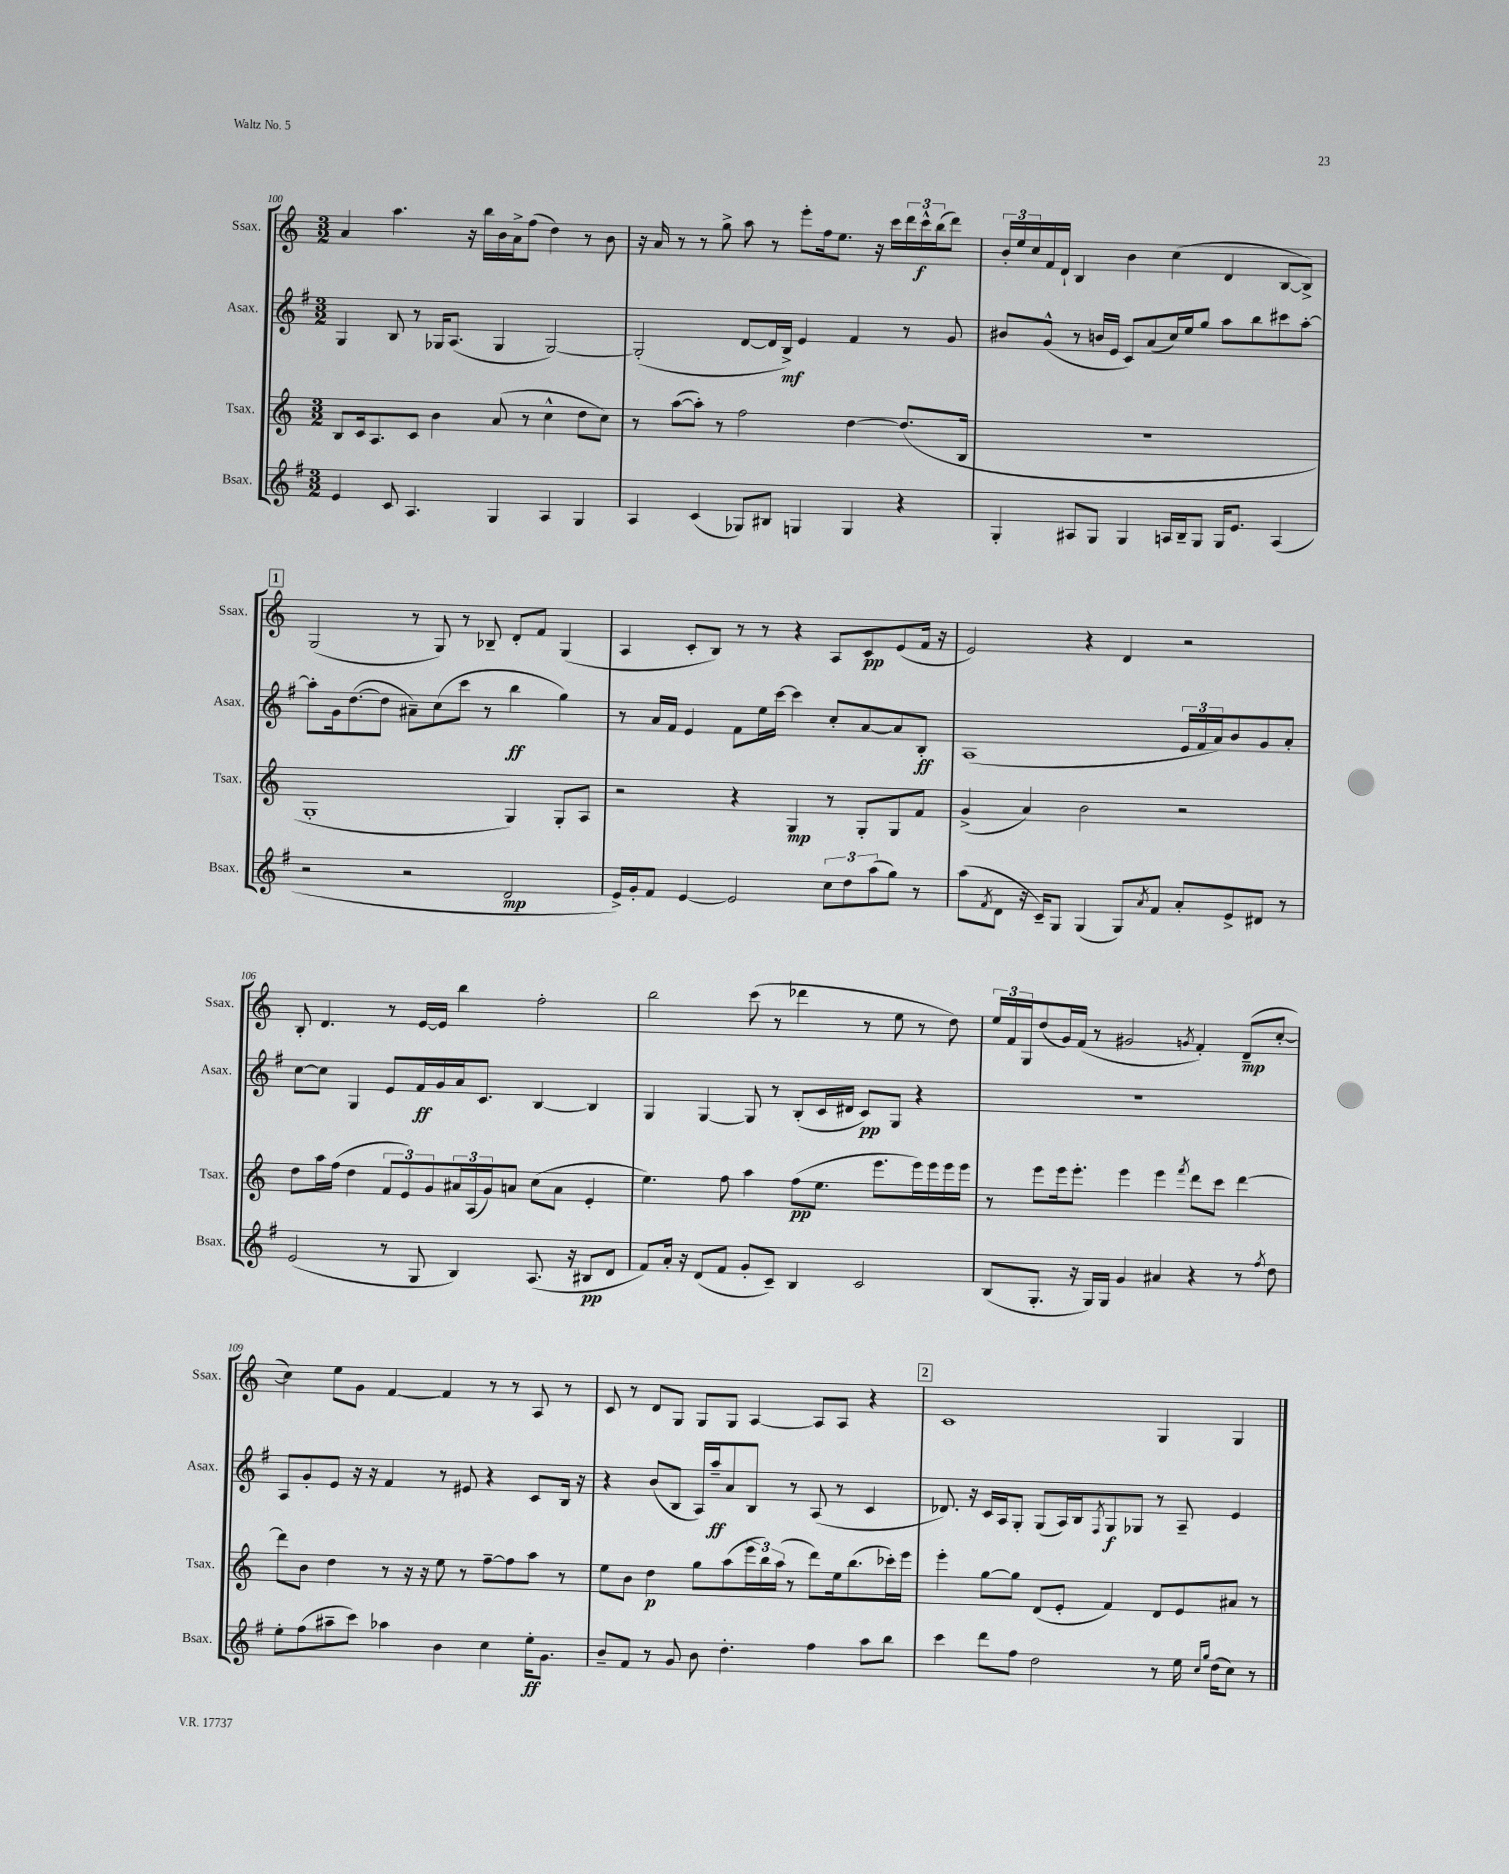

**kern	**kern	**kern	**kern
*staff4	*staff3	*staff2	*staff1
*clefG2	*clefG2	*clefG2	*clefG2
*k[f#]	*k[]	*k[f#]	*k[]
*M3/2	*M3/2	*M3/2	*M3/2
4e/	8B/L	4G/	4a/
.	16c/k	.	.
.	8.A/	.	.
8c/	.	8B/	4.aa\
4.A/	8c/J	8r	.
.	4b\	16G-/LK	.
.	.	(8.A/J	.
.	.	.	16r
.	.	.	16bb\LL
4G/	(8a/	4G-/	16b\
.	.	.	16a^\J
.	8r	.	(8ff\J
4A/	4cc^^\	[2G-/)	4dd\)
4G/	8dd\L	.	8r
.	8cc\J)	.	8b\
=	=	=	=
4A/	8r	(2G-'/]	16r
.	.	.	16a/
.	([8aa\L	.	8r
(4c/	8aa'\]J)	.	8r
.	8r	.	8gg^\
8G-/L)	2ff\	[8d/L	8aa\
8B#/J	.	16d/]L	8r
.	.	16B^/JJ)	.
4G/	.	4e/	8eee'\L
.	.	.	16ff\k
.	.	.	8.ee\J
4G/	[4dd\	4f#/	.
.	.	.	16r
.	.	.	16ccc\LL
4r	(8.dd/]L	8r	24ddd\
.	.	.	24ccc^^\
.	.	.	(24bb\J
.	.	8g/	8ddd\J)
.	16B/Jk	.	.
=	=	=	=
4G'/	1.r	8b#/L	24b'/LL
.	.	.	24ee/
.	.	.	24cc/
.	.	(8g^^/J	16f/
.	.	.	16d`/JJ
8A#/L	.	8r	4B/
8G/J	.	16b/LL	.
.	.	16e/JJ	.
4G/	.	8c/L)	4b\
.	.	(8a/	.
16A/LL	.	16cc/L)	(4cc\
16B~/J	.	16ee/J	.
8G/J	.	8gg/J	.
16G/LK	.	8aa\L	4d/
8.e/J	.	.	.
.	.	8bb\	.
(4A/	.	8ccc#\	[8B/L
.	.	[8aa'\J	8B^/]J)
=	=	=	=
2r	1G'	8aa'\]L	(2G/
.	.	16g\k	.
.	.	([8.dd\	.
.	.	8dd\]J	.
2r	.	8a#~\L)	8r
.	.	(8cc\	8G/)
.	.	8ccc\J	8r
.	.	8r	8B-~/
2d/	4G/)	4bb\	8d'/L
.	.	.	8f/J
.	8G'/L	4gg\)	(4G/
.	8A/J	.	.
=	=	=	=
16e^/LL)	2r	8r	4A/
16g'/J	.	.	.
8f#/J	.	16a/LL	.
.	.	16f#/JJ	.
[4e/	.	4e/	8c'/L
.	.	.	8B/J)
2e/]	4r	8f#\L	8r
.	.	16ee\L	8r
.	.	[16ccc\JJ	.
.	4G/	4ccc\]	4r
12cc\L	8r	8cc'/L	8A/L
12dd\	.	.	.
.	8G'/L	[8a/	8c/
(12aa\	.	.	.
8gg\J)	8G/	8a/]	(8e/
8r	8f/J	8B'/J	16f/Jk
.	.	.	16r
=	=	=	=
(8aa\L	(4g^/	(1A	2e/)
8qf#/	.	.	.
8d\J	.	.	.
16r	4a/)	.	.
16c~/LK)	.	.	.
8G/J	.	.	.
(4G/	2b\	.	4r
8G/L)	.	.	4d/
8qa/	.	.	.
8f#/J	.	.	.
8a'/L	2r	24e/LL	2r
.	.	24f#/	.
.	.	24a/J)	.
8e^/	.	8b/	.
8d#/J	.	8g/	.
8r	.	8a'/J	.
=	=	=	=
(2e/	8dd\L	[8cc\L	8B'/
.	16aa\L	8cc\]J	4.d/
.	(16ff\JJ	.	.
.	4dd\	4G/	.
8r	12f/L	8e/L	8r
.	12e/)	.	.
8G/	.	16f#/L	[16e/LL
.	12g/	.	.
.	.	16g/	16e/]JJ
4B/)	24a#/L	16a/J	4bb\
.	(24A/	.	.
.	.	8.c/J	.
.	24g/J)	.	.
.	8a/J	.	.
(8.A/	(8cc\L	[4B/	2ff'\
.	8a\J	.	.
16r	.	.	.
8B#/L	4e'/	4B/]	.
8d/J	.	.	.
=	=	=	=
8f#/L)	4.ee\)	4G/	2bb\
16a'/Jk	.	.	.
16r	.	.	.
(8d/L	.	[4G/	.
8f#/J	8ff\	.	.
8g'/L	4aa\	8G/]	(8ccc\
8c~/J)	.	8r	8r
4B/	(8ff\L	(8B'/L	4ddd-\
.	8.ee\J	16c/L	.
.	.	16d#/JJ	.
2c/	.	8c/L)	8r
.	8.eee\L	.	.
.	.	8G/J	8ee\
.	16eee\L)	4r	8r
.	16eee\	.	.
.	16eee\	.	8dd\)
.	16eee\JJ	.	.
=	=	=	=
(8B/L	8r	1.r	24ee/LL
.	.	.	24f/
.	.	.	24G/J
8.G'/J	8eee\L	.	(8dd/
.	16eee\k	.	16g/L)
16r	8.eee'\J	.	(16f/JJ
16G/LL)	.	.	8r
16G/JJ	.	.	.
4g/	4eee\	.	2g#/
4a#/	4eee\	.	.
.	8qfff/	.	8qg/
4r	8ddd\L	.	4f'/)
.	8ccc\J	.	.
8r	[4ddd\	.	(8d~/L
8qff#/	.	.	.
8dd\	.	.	[8cc'/J
=	=	=	=
8ee'\L	8ddd\]L	8A/L	4cc\])
(8ff#\	8b\J	8g'/	.
8aa#~\	4dd\	8e/J	8ee\L
8ccc\J)	.	16r	8g\J
.	.	16r	.
4aa-\	8r	4f#/	[4f/
.	16r	.	.
.	16r	.	.
4b\	8ee\	8r	4f/]
.	8r	8e#/	.
4cc\	[8ff~\L	4r	8r
.	8ff\]	.	8r
16ee'\LK	8aa\J	8c/L	8A/
8.g\J	.	.	.
.	8r	16B/Jk	8r
.	.	16r	.
=	=	=	=
8b~/L	8ee\L	4r	8c/
8f#/J	8b\J	.	8r
8r	4dd\	(8b/L	8d/L
8g/	.	8B/J	8G/J
8b\	8gg\L	16A/LL)	8G/L
.	.	16aa~/J	.
4.dd'\	(8aa\	8a/	8G/J
.	24eee\L	8B/J	[4A/
.	24bb\)	.	.
.	(24aa\JJ	.	.
.	8r	8r	.
4ff#\	8ddd\L)	(8A/	8A/]L
.	16ee\k	8r	8A/J
.	(8.bb\	.	.
8aa\L	.	4c/	4r
8bb\J	16ccc-'\L)	.	.
.	16eee\JJ	.	.
=	=	=	=
4ccc\	4eee'\	8.d-/)	1c
.	.	16r	.
8ddd\L	[8gg\L	16c/LL	.
.	.	16A/J	.
8ff#\J	8gg\]J	8G'/J	.
2dd\	(8d/L	(8G/L	.
.	8e'/J	16A/L)	.
.	.	16B/J	.
.	.	8qF#/	.
.	4f/)	8G/	.
.	.	8G-/J	.
8r	8d/L	8r	4G/
16ee\	8e/	8A~/	.
16qqcc/LL	.	.	.
16qqgg/JJ	.	.	.
(16dd\LK	.	.	.
8cc\J)	8a#/J	4e/	4G/
8r	8r	.	.
==	==	==	==
*-	*-	*-	*-
